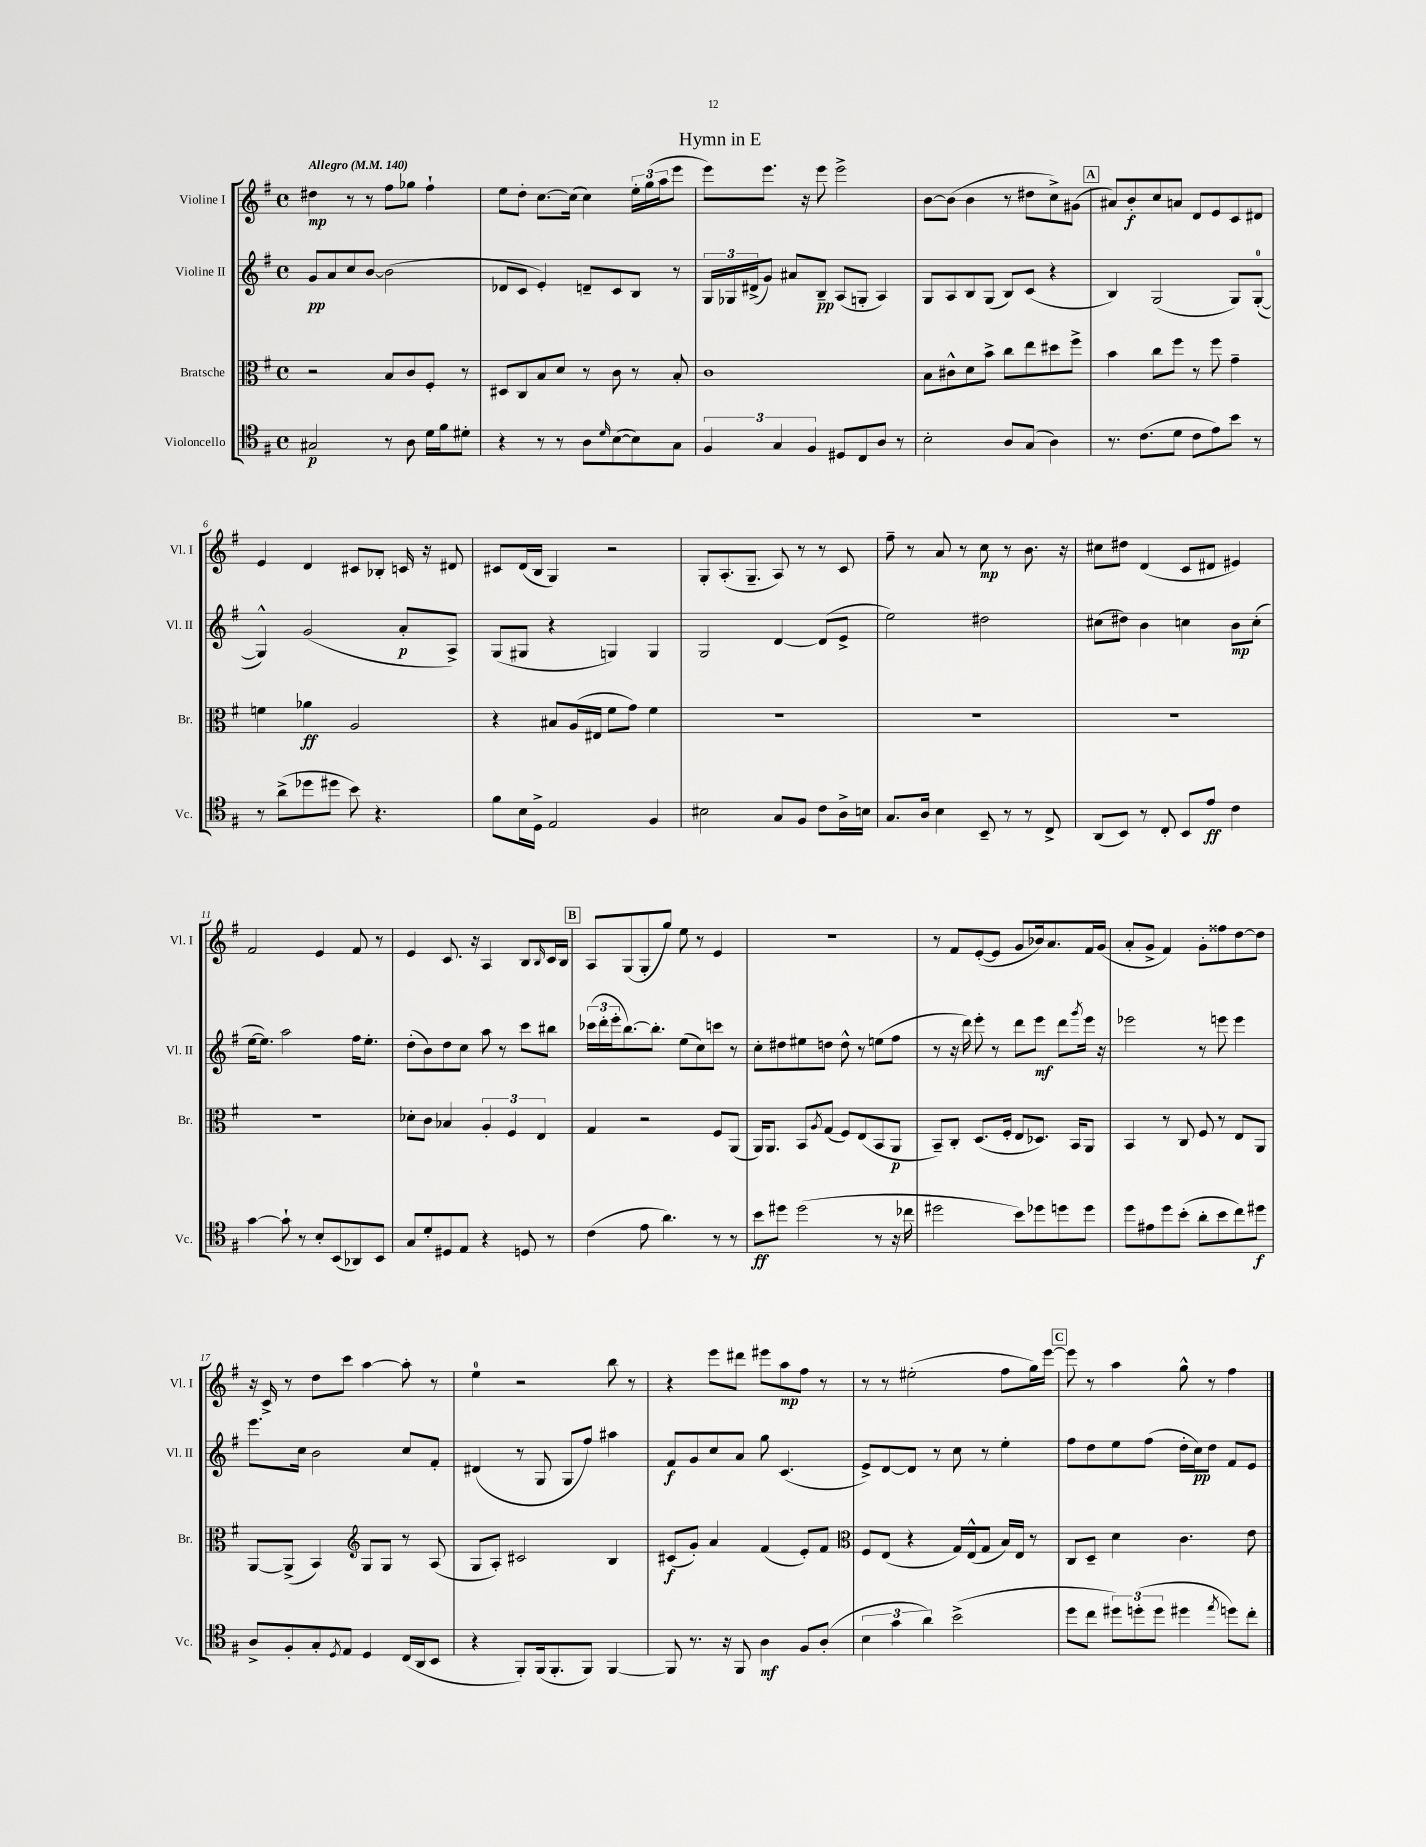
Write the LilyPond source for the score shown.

\header { title = "Hymn in E" }
<<
\new StaffGroup <<
\new Staff = "s0" \with { instrumentName = "Violine I" shortInstrumentName = "Vl. I" } {
    \clef treble \key g \major \defaultTimeSignature \time 4/4 \tempo "Allegro" 4 = 140
    dis''4\mp r8 r8 fis''8 ges''8 fis''4-! |
    e''8 d''8-. c''8.~ c''16( c''4) \tuplet 3/2 { e''16-. g''16( a''16 } e'''8 |
    e'''8) e'''8. r16 e'''8 e'''2-> |
    b'8~ b'8( b'4 r8 dis''8 c''8->) gis'8( |
    \mark \markup { \box "A" } ais'8) b'8-.\f c''8 a'8 d'8 e'8 c'8 dis'8 |
    e'4 d'4 cis'8 bes8-. c'16 r16 dis'8 |
    cis'8 d'16( b16 g4) r2 |
    g8-. a8.-.( g8.-- a8) r8 r8 c'8 |
    fis''8-- r8 a'8 r8 c''8\mp r8 b'8. r16 |
    cis''8 dis''8 d'4( c'8 dis'8 eis'4) |
    fis'2 e'4 fis'8 r8 |
    e'4 c'8. r16 a4 b8 \grace { b16 } c'16 b16 |
    \mark \markup { \box "B" } a8 g8( g8-. g''8) e''8 r8 e'4 |
    r1 |
    r8 fis'8 e'8~-.( e'8 g'8 bes'16) a'8. fis'16 g'16( |
    a'8-. g'8-> fis'4) g'8-. fisis''8 d''8~ d''8 |
    r16 c'16-> r8 d''8 c'''8 a''4~ a''8-. r8 |
    e''4-0 r2 b''8 r8 |
    r4 e'''8 dis'''8 eis'''8 a''8\mp fis''8 r8 |
    r8 r8 eis''2-.( fis''8 g''16) e'''16~ |
    \mark \markup { \box "C" } e'''8 r8 a''4 g''8-^ r8 fis''4 \bar "|." |
}
\new Staff = "s1" \with { instrumentName = "Violine II" shortInstrumentName = "Vl. II" } {
    \clef treble \key g \major \defaultTimeSignature \time 4/4
    g'8\pp a'8 c''8 b'8~ b'2( |
    des'8 c'8 e'4-.) d'8-- c'8 b8 r8 |
    \tuplet 3/2 { g16 ges16 dis'16->( } g'8) ais'8 b8--\pp a8( g8-. a4) |
    g8 a8 b8 g8( b8) c'8( r4 |
    \mark \markup { \box "A" } b4) g2( g8) g8-0~-.( |
    g4-^) g'2( a'8-.\p a8->) |
    g8( gis8 r4 g4) g4 |
    g2 d'4~ d'8( e'8-> |
    e''2) dis''2 |
    cis''8( dis''8) b'4 c''4 b'8\mp c''8-.( |
    e''16~ e''8.) a''2 fis''16 e''8.-. |
    d''8-.( b'8) d''8 c''8 a''8 r8 c'''8 bis''8 |
    \mark \markup { \box "B" } \tuplet 3/2 { ces'''16( d'''16-. e'''16-. } b''8.~) b''8.-. e''8( c''8) c'''8 r8 |
    c''8-. dis''8 eis''8 d''8 d''8-^ r8 e''8( fis''8 |
    r8 r16 d'''16) e'''8-. r8 d'''8 e'''8\mf d'''8 \acciaccatura { g'''8 } e'''16 r16 |
    ees'''2 r8 e'''8 e'''4 |
    e'''8. c''16 b'2 c''8 fis'8-. |
    dis'4( r8 g8 g8 fis''8) ais''4 |
    fis'8\f g'8 c''8 a'8 g''8 c'4.( |
    e'8->) d'8~ d'8 r8 c''8 r8 e''4-. |
    \mark \markup { \box "C" } fis''8 d''8 e''8 fis''8( d''16-. c''16\pp) d''8 fis'8 e'8 \bar "|." |
}
\new Staff = "s2" \with { instrumentName = "Bratsche" shortInstrumentName = "Br." } {
    \clef alto \key g \major \defaultTimeSignature \time 4/4
    r2 b8 c'8 fis8-. r8 |
    dis8 c8 b8 d'8 r8 c'8 r8 b8-. |
    c'1 |
    b8 cis'8-^ d'8 b'8-> c''8 e''8 dis''8 fis''8-> |
    \mark \markup { \box "A" } b'4 c''8 fis''8 r8 fis''8 g'4-- |
    f'4 aes'4\ff a2 |
    r4 bis8 a16( eis16 fis'8 g'8) fis'4 |
    R1 |
    R1 |
    R1 |
    R1 |
    des'8-. c'8 bes4 \tuplet 3/2 { a4-. fis4 e4 } |
    \mark \markup { \box "B" } g4 r2 fis8 a,8( |
    a,16) a,8. b,8 \acciaccatura { a8 } g8( fis8) e8( b,8 a,8\p |
    b,8--) c8-. d8.( fis16-. e8 des8.) b,16 a,8 |
    b,4 r8 c8 fis8 r8 e8 a,8 |
    a,8~ a,8->( b,4) \clef treble g8 g8 r8 a8( |
    g8 a8-.) cis'2 b4 |
    cis'8\f( g'8-.) a'4 fis'4( e'8-.) fis'8 |
    \clef alto fis8 e8( r4 g16) e16-^( g8 b16) e16 r8 |
    \mark \markup { \box "C" } c8 d8-- d'4 c'4. e'8 \bar "|." |
}
\new Staff = "s3" \with { instrumentName = "Violoncello" shortInstrumentName = "Vc." } {
    \clef tenor \key g \major \defaultTimeSignature \time 4/4
    gis2\p r8 a8 d'16 fis'16 dis'8-. |
    r4 r8 r8 a8 \grace { d'16 } b8~( b8) g8 |
    \tuplet 3/2 { fis4 g4 fis4 } dis8 c8 a8 r8 |
    b2-. a8 g8( a4) |
    \mark \markup { \box "A" } r8. c'8.( d'8 c'8 e'8) b'8 r8 |
    r8 a'8->( des''8 dis''8 b'8) r4. |
    fis'8 b16 d16-> e2 fis4 |
    bis2 g8 fis8 c'8 a16-> b16 |
    g8. a16 b4 b,8-- r8 r8 c8-> |
    a,8( b,8) r8 c8-. b,8 e'8\ff c'4 |
    g'4~ g'8-! r8 b8-. b,8( aes,8) b,8 |
    g8 d'8-. dis8 e8 r4 d8 r8 |
    \mark \markup { \box "B" } c'4( e'8 a'4.) r8 r8 |
    b'8\ff dis''8 dis''2( r8 r16 ces''16 |
    dis''2 b'8) des''8 d''8 d''8 |
    d''8 eis'8 d''8 b'8-.( a'8-. b'8 c''8) dis''8\f |
    a8-> fis8-. g8-. \acciaccatura { d8 } e8 d4 c16( a,16 b,8 |
    r4 fis,8-.) fis,16( fis,8.-. fis,8) fis,4~ |
    fis,8 r8. r16 fis,8 a4\mf fis8 a8-.( |
    \tuplet 3/2 { b4 g'4 a'4) } b'2->( |
    \mark \markup { \box "C" } d''8 c''8 \tuplet 3/2 { dis''8) d''8-.( d''8 } dis''4 \acciaccatura { e''8 } d''8) c''8-. \bar "|." |
}
>>
>>
